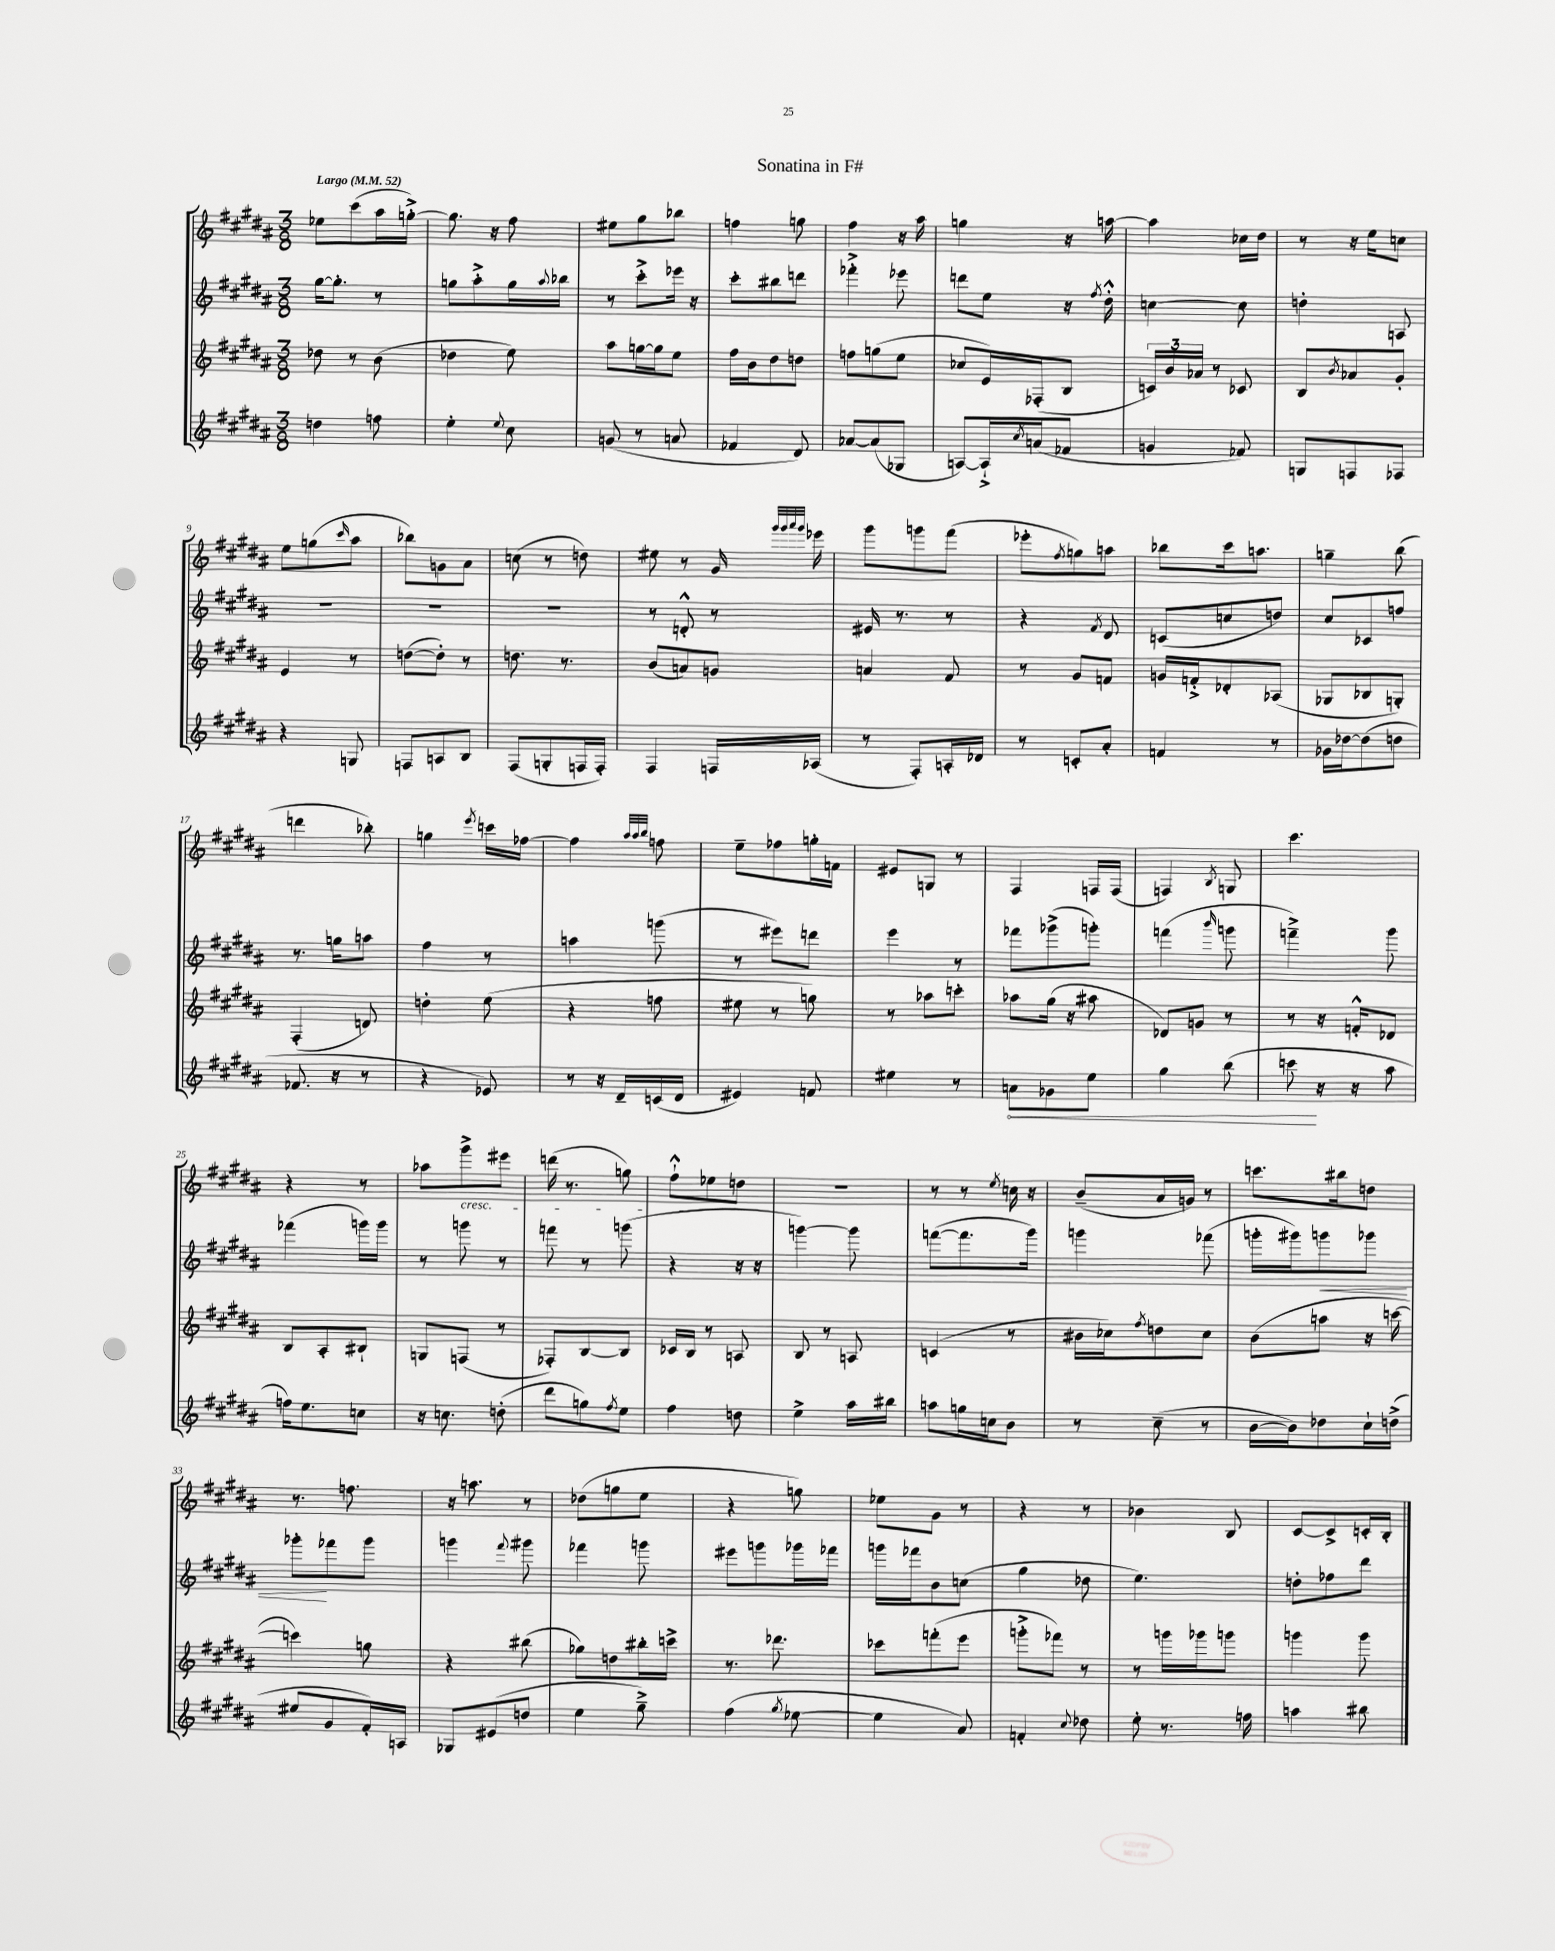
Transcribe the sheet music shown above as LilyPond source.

\header { title = "Sonatina in F#" }
<<
\new StaffGroup <<
\new Staff = "s0" {
    \clef treble \key b \major \numericTimeSignature \time 3/8 \tempo "Largo" 4 = 52
    ees''8 cis'''8( ais''16 g''16~-.->) |
    g''8. r16 fis''8 |
    eis''8 gis''8 bes''8 |
    f''4 g''8 |
    fis''4 r16 ais''16 |
    g''4 r16 a''16~ |
    a''4 ces''16 dis''16 |
    r8 r16 e''16 c''8 |
    e''8 g''8( \grace { cis'''16 } ais''8 |
    bes''8) g'8 ais'8 |
    c''8( r8 d''8) |
    eis''8 r8 gis'16 \grace { gis'''32 gis'''32 ais'''32 gis'''32 } ees'''16 |
    gis'''8 g'''8 fis'''8( |
    ees'''8-. \acciaccatura { fis''8 } g''8) a''8 |
    bes''8 cis'''16 a''8. |
    g''4-- b''8( |
    d'''4 bes''8-.) |
    g''4 \acciaccatura { e'''8 } c'''16 fes''16~ |
    fes''4 \grace { ais''32 ais''32 b''32 } f''8 |
    e''8-- fes''8 g''16-. f'16 |
    eis'8 g8 r8 |
    fis4 f16 f16( |
    f4) \acciaccatura { b8 } g8 |
    cis'''4. |
    r4 r8 |
    aes''8 gis'''8->\cresc eis'''8 |
    d'''16( r8. g''8) |
    fis''8-!-^\! ees''8 d''8 |
    R4. |
    r8 r8 \acciaccatura { e''8 } c''16 r16 |
    b'8--( ais'16 g'16) r8 |
    c'''8. bis''16 d''8 |
    r8. f''8. |
    r16 a''8. r8 |
    des''8( g''8 e''8 |
    r4 g''8) |
    ees''8 gis'8 r8 |
    r4 r8 |
    bes'4 b8 |
    cis'8~ cis'8-> c'16-. b16-. \bar "|." |
}
\new Staff = "s1" {
    \clef treble \key b \major \numericTimeSignature \time 3/8
    gis''16~ gis''8.-. r8 |
    g''8 ais''8-.-> g''16 \appoggiatura { ais''8 } bes''16 |
    r8 cis'''8-.-> ees'''16 r16 |
    cis'''8-. bis''8 d'''8 |
    fes'''4-.-> ees'''8 |
    d'''8 e''8 r16 \acciaccatura { fis''8 } dis''16-.-^ |
    c''4~ c''8 |
    d''4-. a8 |
    R4. |
    R4. |
    R4. |
    r8 d'8-.-^ r8 |
    eis'16 r8. r8 |
    r4 \acciaccatura { fis'8 } dis'8 |
    c'8( c''8 d''8) |
    cis''8 ces'8 f''8 |
    r8. g''16 a''8 |
    fis''4 r8 |
    a''4 g'''8( |
    r8 eis'''8) d'''8 |
    e'''4 r8 |
    fes'''8 ges'''8->( g'''8-.) |
    f'''4( \grace { b'''16 } g'''8 |
    f'''4--->) gis'''8 |
    fes'''4( g'''16) g'''16 |
    r8 g'''8 r8 |
    f'''8 r8 g'''8( |
    r4 r16 r16 |
    g'''4~) g'''8 |
    f'''8~( f'''8. gis'''16) |
    g'''4 fes'''8( |
    g'''16-. gis'''16) g'''8\< ges'''8 |
    ges'''8-.\! fes'''8 ges'''8 |
    g'''4 \appoggiatura { fis'''8 } gis'''8 |
    fes'''4 g'''8 |
    eis'''8 g'''8 ges'''16 fes'''16 |
    g'''16 fes'''16 b'8 c''8( |
    gis''4 des''8 |
    e''4.) |
    d''8-. fes''8 dis'''8 \bar "|." |
}
\new Staff = "s2" {
    \clef treble \key b \major \numericTimeSignature \time 3/8
    des''8 r8 b'8( |
    des''4 e''8) |
    ais''8 g''16~ g''16 e''8 |
    fis''16 b'16 dis''8 d''8 |
    f''8 g''8( e''8 |
    ces''8 e'16) fes16-.( b8 |
    \tuplet 3/2 { c'16) b'16 aes'16 } r8 ces'8 |
    b8 \acciaccatura { b'8 } aes'8 gis'8-. |
    e'4 r8 |
    d''8~( d''8-.) r8 |
    d''8. r8. |
    b'8( a'8) g'8 |
    a'4 fis'8 |
    r8 gis'8 f'8 |
    g'16 f'16-.-> des'8-. aes8( |
    ges8 bes8 g8-.) |
    fis4-.( d'8) |
    d''4-. e''8( |
    r4 f''8 |
    eis''8 r8 g''8) |
    r8 aes''8 c'''8-. |
    aes''8 gis''16( r16 ais''8 |
    des'8) g'8 r8 |
    r8 r16 f'16-.-^ des'8 |
    b8 ais8-. bis8-! |
    g8 f8( r8 |
    fes8-.) b8~ b8 |
    ces'16 b16 r8 a8 |
    b8 r8 a8 |
    c'4( r8 |
    bis'16 ces''16) \acciaccatura { fis''8 } d''8 ces''8 |
    b'8( a''8 r16 c'''16~ |
    c'''4) g''8 |
    r4 bis''8( |
    ges''8) d''8 bis''16-. c'''16-> |
    r8. des'''8. |
    ces'''8 f'''8-.( e'''8 |
    g'''8-.-> fes'''8) r8 |
    r8 g'''16 ges'''16 g'''8 |
    g'''4 g'''8 \bar "|." |
}
\new Staff = "s3" {
    \clef treble \key b \major \numericTimeSignature \time 3/8
    d''4 f''8 |
    e''4-. \appoggiatura { e''8 } cis''8 |
    g'8( r8 a'8 |
    fes'4 dis'8) |
    aes'8~ aes'8( ges8 |
    a8~) a16-!-> \acciaccatura { cis''8 } a'16( fes'8 |
    g'4 fes'8) |
    g8 f8 fes8 |
    r4 g8 |
    f8 a8 b8 |
    fis8( g8-. f16 f16-.) |
    fis4 f16 aes16( |
    r8 fis8-.) a16-. des'16 |
    r8 c'8-. ais'8-. |
    f'4 r8 |
    ges'16 des''16~ des''8( d''8 |
    fes'8. r16 r8 |
    r4 ees'8) |
    r8 r16 dis'16-- c'16( dis'16 |
    eis'4) f'8 |
    eis''4 r8 |
    \once \override Hairpin.circled-tip = ##t a'8\< ges'8 e''8 |
    gis''4 b''8( |
    c'''8\! r16 r16 ais''8 |
    f''16) e''8. c''8 |
    r16 c''8. d''8-.( |
    dis'''8 g''8) \acciaccatura { fis''8 } e''8 |
    fis''4 d''8 |
    e''4-> ais''16 bis''16 |
    a''8 g''16 c''16 b'8 |
    r8 cis''8--( r8 |
    b'16~ b'16) des''8 cis''16-! d''16->( |
    eis''8 gis'8 fis'16-.) a16 |
    ges8 eis'8( d''8 |
    e''4 gis''8--->) |
    fis''4( \acciaccatura { gis''8 } ees''8~ |
    ees''4 ais'8) |
    f'4-. \appoggiatura { cis''8 } des''8 |
    e''8-. r8. f''16 |
    a''4 bis''8 \bar "|." |
}
>>
>>
